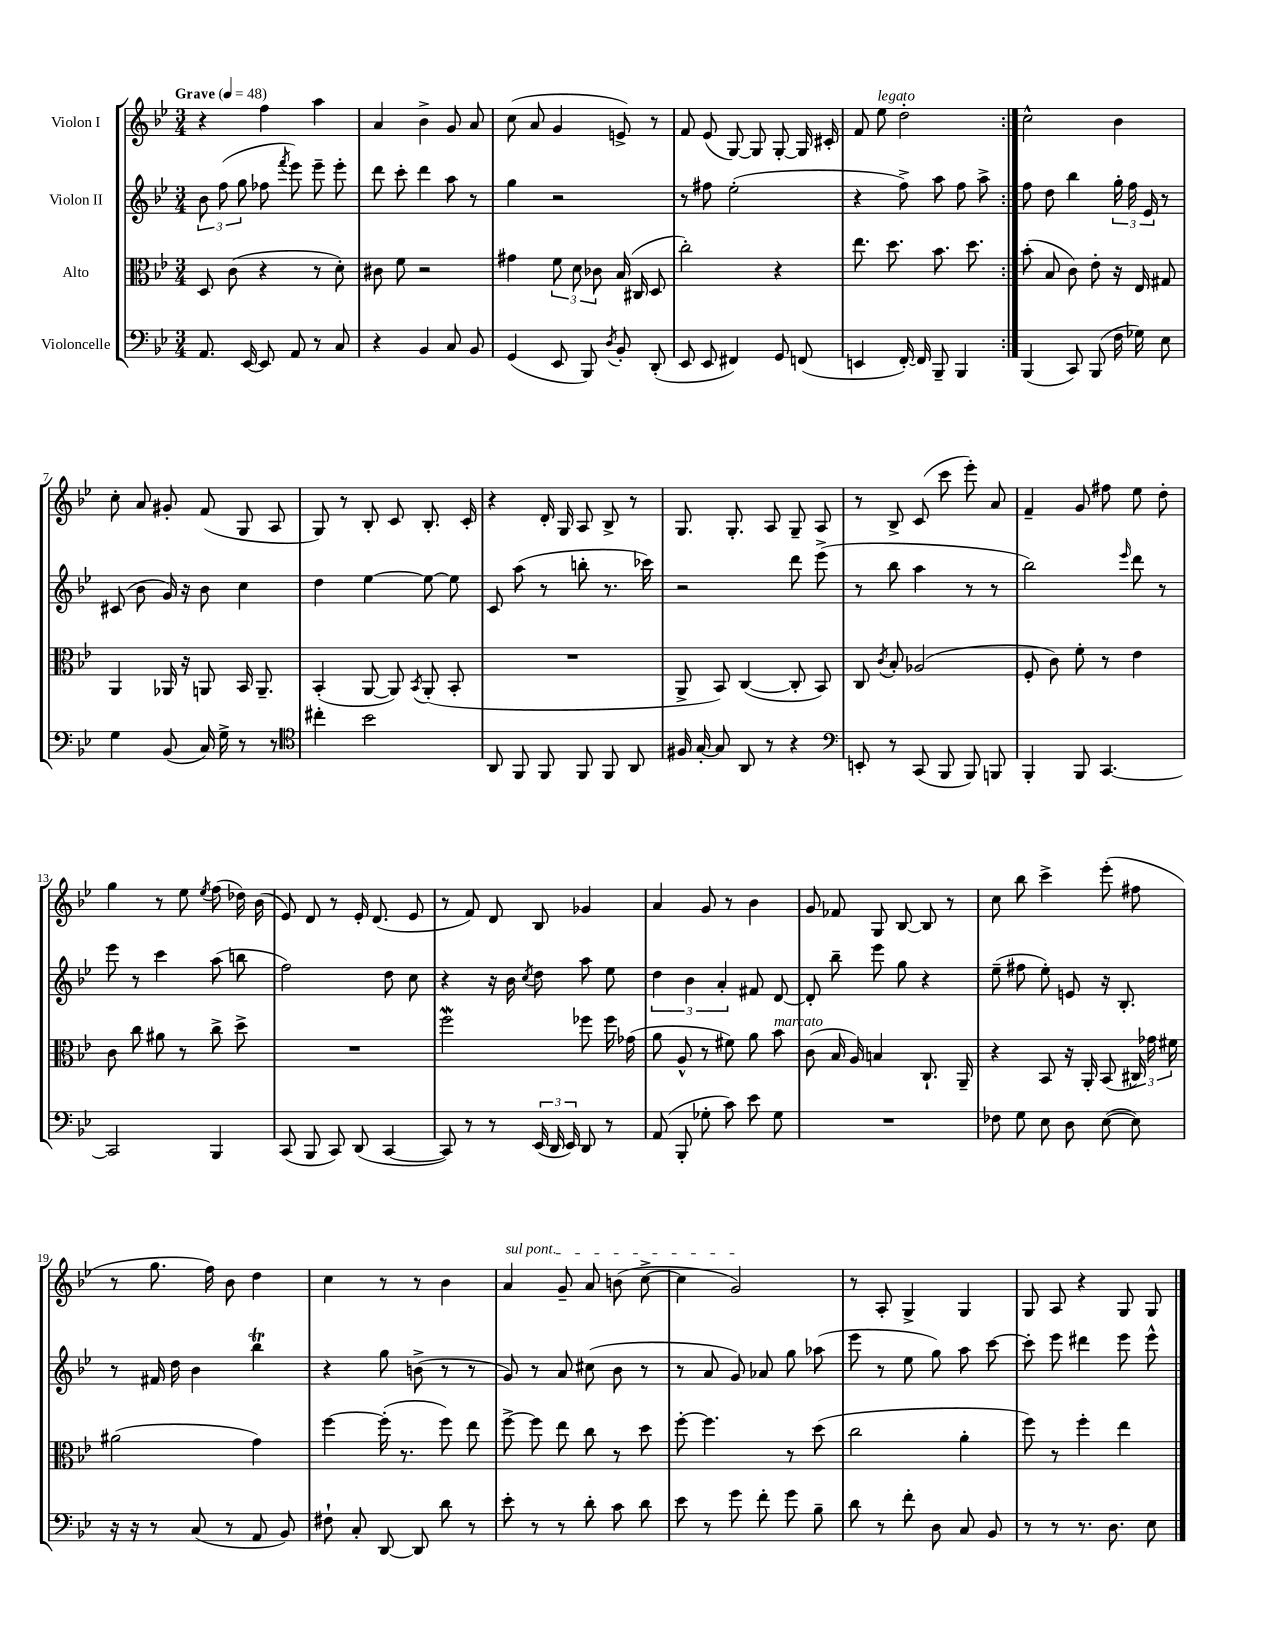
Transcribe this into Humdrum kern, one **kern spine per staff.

**kern	**kern	**kern	**kern
*staff4	*staff3	*staff2	*staff1
*clefF4	*clefC3	*clefG2	*clefG2
*k[b-e-]	*k[b-e-]	*k[b-e-]	*k[b-e-]
*M3/4	*M3/4	*M3/4	*M3/4
*MM48	*MM48	*MM48	*MM48
8.AA/	8D/	12b-\	4r
.	.	(12ff\	.
.	(8c\	.	.
.	.	12gg\	.
[16EE-/	.	.	.
8EE-/]	4r	8ff-\	4ff\
.	.	8qfff/	.
8AA/	.	8eee-\)	.
8r	8r	8eee-~\	4aa\
8C/	8d'\)	8eee-'\	.
=	=	=	=
4r	8c#\	8ddd\	4a/
.	8f\	8ccc'\	.
4BB-/	2r	4ddd\	4b-^\
8C/	.	8aa\	8g/
8BB-/	.	8r	8a/
=	=	=	=
(4GG/	4g#\	4gg\	(8cc\
.	.	.	8a/
8EE-/	12f\	2r	4g/
.	12d\	.	.
8BBB-/)	.	.	.
.	12c-\	.	.
8qD/	.	.	.
8BB-'/	(16B-/	.	8e^/)
.	16C#/	.	.
(8DD'/	8D/	.	8r
=	=	=	=
8EE-/	2cc'\)	8r	8f/
8EE-/	.	8ff#\	(8e-/
4FF#/)	.	(2ee-'\	[8G/)
.	.	.	8G/]
8GG/	4r	.	[8G'/
(8FF/	.	.	16G/]
.	.	.	16c#'/
=	=	=	=
4EE/	8.ee-\	4r	8f/
.	.	.	8ee-\
.	8.dd\	.	.
[16FF'/)	.	8ff^\)	2dd'\
16FF/]	.	.	.
8BBB-~/	8.b-\	8aa\	.
4BBB-/	.	8ff\	.
.	8.dd\	.	.
.	.	8aa^\	.
=:|!	=:|!	=:|!	=:|!
(4BBB-/	(8b-'\	8ff\	2cc^^\
.	8B-/	8dd\	.
8CC/)	8c\)	4bb-\	.
(8BBB-/	8e-'\	.	.
16F\	16r	24gg'\	4b-\
.	.	24ff\	.
16G-\)	16E-/	.	.
.	.	24e-/	.
8E-\	8G#/	8r	.
=	=	=	=
4G\	4AA/	(8c#/	8cc'\
.	.	8b-\	8a/
(8BB-/	16AA-/	16g/)	8g#'/
.	16r	16r	.
16C/)	8AA/	8b-\	(8f/
16G^\	.	.	.
8r	16BB-/	4cc\	8G/
.	8.AA~/	.	.
8r	.	.	8A/
=	=	=	=
*clefC4	*	*	*
4cc#'\	(4BB-'/	4dd\	8G/)
.	.	.	8r
2b-\	[8AA/	[4ee-\	8B-'/
.	8AA/])	.	8c/
.	8qBB-/	.	.
.	(8AA'/	8ee-\_	8.B-'/
.	8BB-'/	8ee-\]	.
.	.	.	16c'/
=	=	=	=
8AA/	2.r	8c/	4r
8FF/	.	(8aa\	.
8FF/	.	8r	16d'/
.	.	.	16G/
8FF/	.	8bb'\	8A/
8FF/	.	8.r	8B-^/
8AA/	.	.	8r
.	.	16ccc-\)	.
=	=	=	=
16F#/	8AA^/	2r	8.G/
[16G'/	.	.	.
8G/]	8BB-/)	.	.
.	.	.	8.G'/
8AA/	([4C/	.	.
8r	.	.	8A/
4r	8C'/]	8ddd\	8G~/
.	8BB-/)	(8eee-^\	8A/
=	=	=	=
*clefF4	*	*	*
8EE'/	8C/	8r	8r
.	8qc/	.	.
8r	8B-'/	8bb-\	8B-^/
(8CC/	(2A-/	4aa\	(8c/
8BBB-/	.	.	8ccc\
8BBB-/)	.	8r	8eee-'\)
8BBB/	.	8r	8a/
=	=	=	=
4BBB-'/	8F'/	2bb-\)	4f~/
.	8c\)	.	.
8BBB-/	8f'\	.	8g/
[4.CC/	8r	.	8ff#\
.	.	16qqeee-/	.
.	4e-\	8ddd\	8ee-\
.	.	8r	8dd'\
=	=	=	=
2CC/]	8c\	8eee-\	4gg\
.	8cc\	8r	.
.	8a#\	4ccc\	8r
.	8r	.	8ee-\
.	.	.	8qee-/
4BBB-/	8cc^\	(8aa\	(8ff\
.	8dd^\	8bb\	16dd-\)
.	.	.	(16b-\
=	=	=	=
(8CC/	2.r	2ff\)	8e-/)
8BBB-/	.	.	8d/
8CC/)	.	.	8r
(8DD/	.	.	16e-'/
.	.	.	(8.d/
[4CC/	.	8dd\	.
.	.	8cc\	8e-/
=	=	=	=
8CC/])	2ff\	4r	8r
8r	.	.	8f/)
8r	.	16r	8d/
.	.	16b-\	.
.	.	8qcc/	.
(24EE-/	.	8dd\	8B-/
24DD/	.	.	.
24EE-/)	.	.	.
8DD/	8ff-\	8aa\	4g-/
8r	16ff-\	8ee-\	.
.	(16g-\	.	.
=	=	=	=
(8AA/	8a\	6dd\	4a/
8BBB-'/	8A^^/	.	.
.	.	6b-\	.
8G-'\	8r	.	8g/
.	.	6a'/	.
8c\)	8f#\)	.	8r
8e-\	8a\	8f#/	4b-\
8G-\	8b-\	[8d/	.
=	=	=	=
2.r	(8c\	8d'/]	8g/
.	16B-/	8bb-~\	8f-/
.	16A/)	.	.
.	4B/	8eee-\	8G/
.	.	8gg\	[8B-/
.	8.C`/	4r	8B-/]
.	.	.	8r
.	16AA~/	.	.
=	=	=	=
8F-\	4r	(8ee-~\	8cc\
8G\	.	8ff#\	8bb-\
8E-\	8BB-/	8ee-'\)	4ccc^\
8D\	16r	8e/	.
.	16AA'/	.	.
([8E-\	(8BB-/	16r	(8eee-'\
.	.	8.B-'/	.
8E-\])	24C#/)	.	8ff#\
.	24g-\	.	.
.	24f#\	.	.
=	=	=	=
16r	(2a#\	8r	8r
16r	.	.	.
8r	.	16f#/	8.gg\
.	.	16dd\	.
(8C/	.	4b-\	.
.	.	.	16ff\)
8r	.	.	8b-\
8AA/	4g\)	4bb-\	4dd\
8BB-/)	.	.	.
=	=	=	=
8F#`\	[4ff\	4r	4cc\
8C'/	.	.	.
[8DD/	(16ff'\]	8gg\	8r
.	8.r	.	.
8DD/]	.	(8b^\	8r
8d\	8ff\)	8r	4b-\
8r	8ee-\	8r	.
=	=	=	=
8e-'\	[8ff^\	8g/)	4a/
8r	8ff\]	8r	.
8r	8ee-\	8a/	8g~/
8d'\	8cc\	(8cc#\	8a/
8c\	8r	8b-\	(8b\
8d\	8dd\	8r	[8cc^\
=	=	=	=
8e-\	[8ff'\	8r	4cc\]
8r	4.ff\]	8a/	.
8g\	.	8g/)	2g/)
8f'\	.	8a-/	.
8g\	8r	8gg\	.
8B-~\	(8dd\	(8aa-\	.
=	=	=	=
8d\	2cc\	8eee-\	8r
8r	.	8r	8A'/
8f'\	.	8ee-\	4G^/
8D\	.	8gg\)	.
8C/	4a'\	8aa\	4G/
8BB-/	.	[8ccc\	.
=	=	=	=
8r	8ff\)	8ccc'\]	8G/
8r	8r	8eee-\	8A/
8.r	4ff'\	4ddd#\	4r
8.D\	.	.	.
.	4ee-\	8eee-\	8G/
8E-\	.	8eee-^^\	8G/
==	==	==	==
*-	*-	*-	*-
